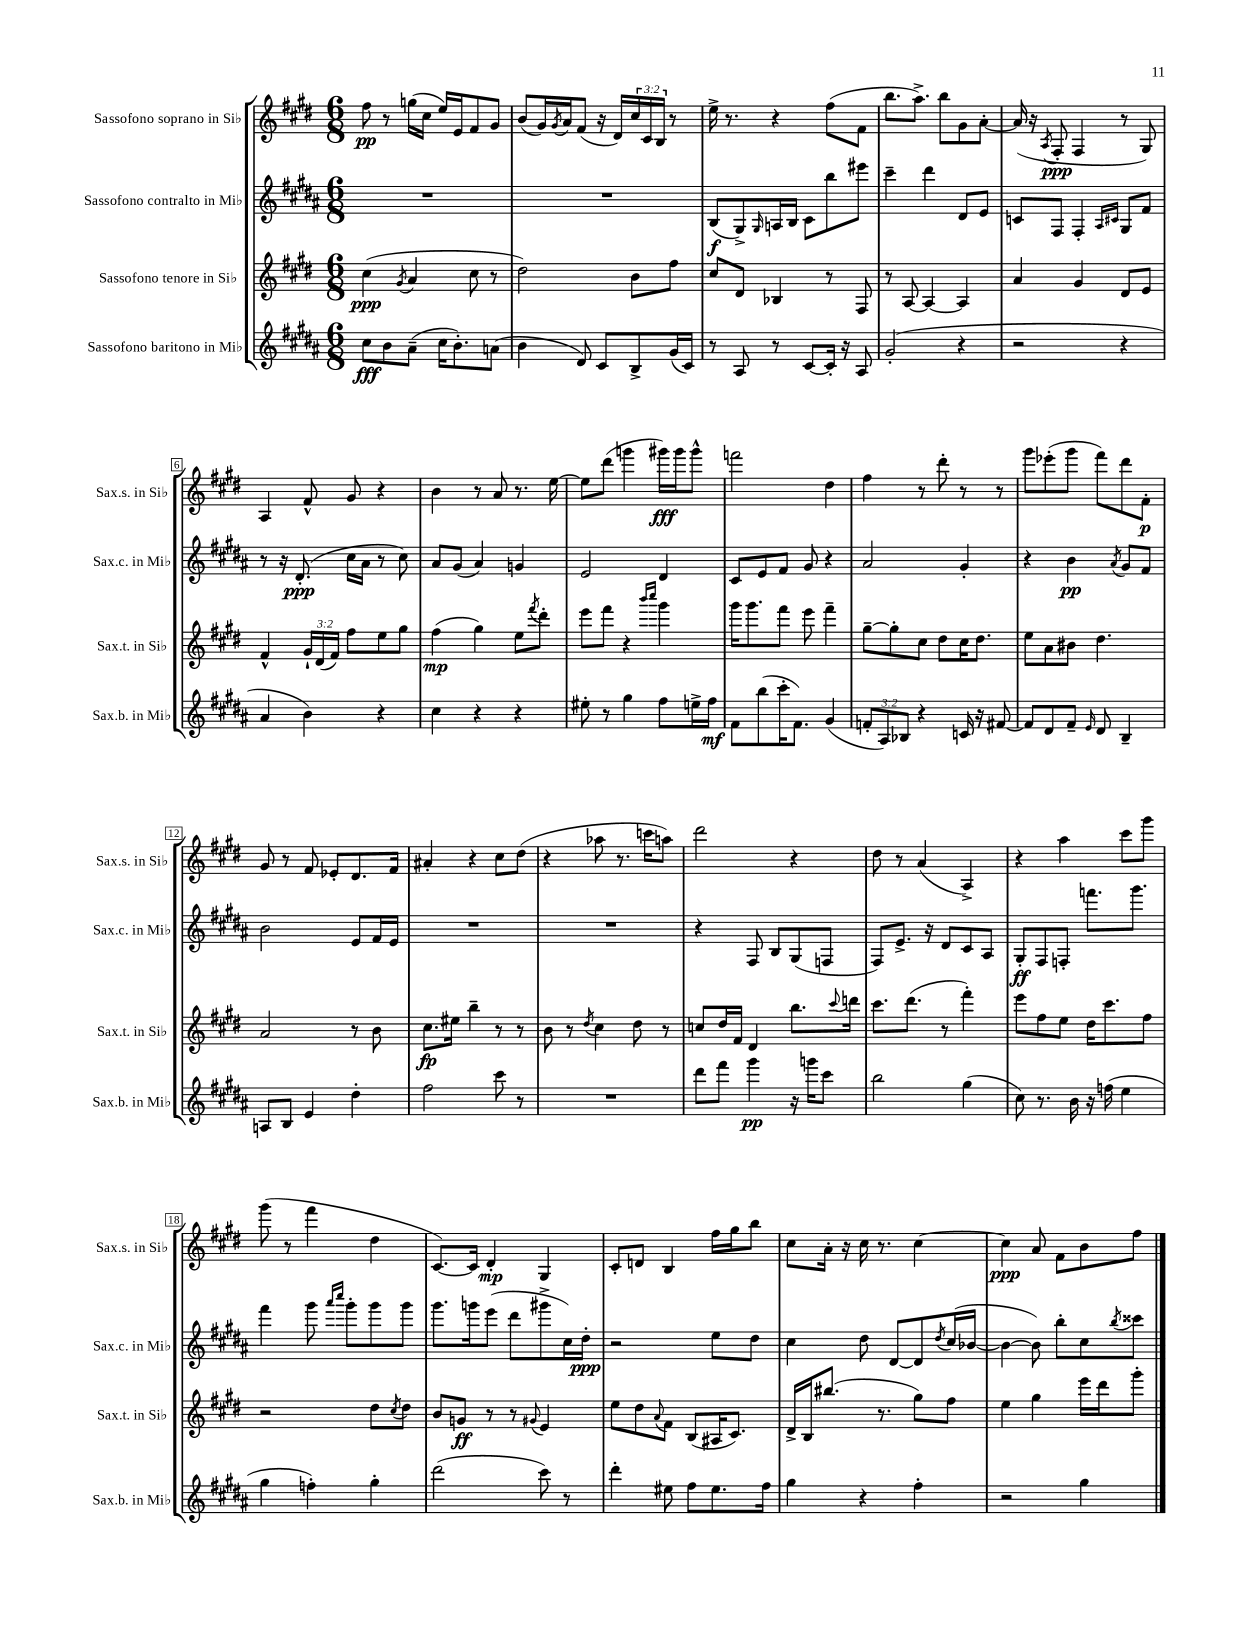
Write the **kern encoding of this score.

**kern	**kern	**kern	**kern
*staff4	*staff3	*staff2	*staff1
*clefG2	*clefG2	*clefG2	*clefG2
*k[f#c#g#d#a#]	*k[f#c#g#d#]	*k[f#c#g#d#a#]	*k[f#c#g#d#]
*M6/8	*M6/8	*M6/8	*M6/8
8cc#	(4cc#	2.r	8ff#
8b	.	.	8r
.	8qg#	.	.
(8a#~	4a	.	(16gg
.	.	.	16cc#
16cc#	.	.	16ee)
8.b')	.	.	16e
.	8cc#	.	8f#
(8a	8r	.	8g#
=	=	=	=
4b	2dd#)	2.r	(8b
.	.	.	16g#)
.	.	.	8qg#
.	.	.	16a
8d#)	.	.	(8f#
8c#	.	.	16r
.	.	.	16d#)
8B^	8b	.	24cc#
.	.	.	24c#
.	.	.	24B
(16g#	8ff#	.	8r
16c#)	.	.	.
=	=	=	=
8r	8cc#	(8B	16ee^
.	.	.	8.r
8A#	8d#	8G#^)	.
.	.	16qqG#	.
8r	4B-	16A	4r
.	.	16B	.
[8c#	.	8c#	.
16c#']	8r	8bb	(8ff#
16r	.	.	.
8A#	8F#	8eee#	8f#
=	=	=	=
(2g#'	8r	4ccc#~	8.bb
.	[8A	.	.
.	.	.	8.aa^)
.	4A_	4ddd#	.
.	.	.	8bb
4r	4A]	8d#	8g#
.	.	8e	[8a'
=	=	=	=
2r	4a	8c	(16a]
.	.	.	16r
.	.	.	8qA
.	.	8F#	8F#'
.	4g#	4F#'	4F#
.	.	16qqA#	.
.	.	16qqc#	.
4r	8d#	8G#	8r
.	8e	8f#	8G#)
=	=	=	=
4a#	4f#^^	8r	4A
.	.	16r	.
.	.	(8.d#'	.
4b)	24g#`	.	8f#^^
.	(24d#	.	.
.	24f#)	.	.
.	8ff#	16cc#	8g#
.	.	16a#	.
4r	8ee	8r	4r
.	8gg#	8cc#)	.
=	=	=	=
4cc#	(4ff#	8a#	4b
.	.	(8g#	.
4r	4gg#)	4a#)	8r
.	.	.	8a
4r	8ee	4g	8.r
.	8qfff#	.	.
.	8ddd#'	.	.
.	.	.	[16ee
=	=	=	=
8ee#'	8eee	2e	8ee]
8r	8fff#	.	(8ddd#
4gg#	4r	.	4ggg
.	16qqbbb	.	.
.	16qqcccc#	.	.
8ff#	4ggg#	4d#	16ggg#)
.	.	.	16ggg#
16ee^	.	.	8ggg#^^
16ff#	.	.	.
=	=	=	=
8f#	16ggg#	8c#	2fff
.	8.ggg#	.	.
(8bb	.	8e	.
16ccc#'	8fff#	8f#	.
8.f#)	.	.	.
.	8eee	8g#	.
(4g#	4fff#~	4r	4dd#
=	=	=	=
12f'	[8gg#~	2a#	4ff#
12A#)	.	.	.
.	8gg#']	.	.
12B-	.	.	.
4r	8cc#	.	8r
.	8dd#	.	8ddd#'
16c	16cc#	4g#'	8r
16r	8.dd#	.	.
[8f#	.	.	8r
=	=	=	=
8f#]	8ee	4r	8ggg#
8d#	8a	.	(8eee-'
8f#~	8b#	4b	8ggg#
16qqe	.	.	.
8d#	4.dd#	.	8fff#)
.	.	8qa#	.
4B~	.	8g#	8ddd#
.	.	8f#	8f#'
=	=	=	=
8A	2a	2b	8g#
8B	.	.	8r
4e	.	.	8f#
.	.	.	8e-'
4dd#'	8r	8e	8.d#
.	8b	16f#	.
.	.	16e	16f#
=	=	=	=
2ff#	8.cc#	2.r	4a#'
.	16ee#	.	.
.	4bb~	.	4r
8ccc#	8r	.	8cc#
8r	8r	.	(8dd#
=	=	=	=
2.r	8b	2.r	4r
.	8r	.	.
.	8qdd#	.	.
.	4cc#	.	8aa-
.	.	.	8.r
.	8dd#	.	.
.	.	.	16ccc
.	8r	.	8aa)
=	=	=	=
8ddd#	8cc	4r	2ddd#
8fff#	16dd#	.	.
.	16f#	.	.
4ggg#	4d#	8F#	.
.	.	8B	.
16r	8.bb	(8G#	4r
16ggg	.	.	.
8ccc#	.	8F	.
.	8qqccc#	.	.
.	16ddd	.	.
=	=	=	=
2bb	8.ccc#	8F#)	8dd#
.	.	8.e^	8r
.	(8.ddd#	.	.
.	.	.	(4a
.	.	16r	.
.	8r	8d#	.
(4gg#	4fff#')	8c#	4A^)
.	.	8A#	.
=	=	=	=
8cc#)	8eee	8G#'	4r
8.r	8ff#	8F#	.
.	8ee	8F'	4aa
16b	.	.	.
16r	16dd#	8.fff	.
(16ff	8.ccc#	.	.
4ee	.	.	8ccc#
.	.	8.ggg#	.
.	8ff#	.	8ggg#
=	=	=	=
4gg#	2r	4fff#	(8ggg#
.	.	.	8r
4ff')	.	8ggg#	4fff#
.	.	16qqaaa#	.
.	.	16qqcccc#	.
.	.	8ggg#'	.
4gg#'	8dd#	8ggg#	4dd#
.	8qcc#	.	.
.	8dd#	8ggg#	.
=	=	=	=
(2ddd#	8b	8.ggg#	[8.c#)
.	8g	.	.
.	.	16ggg	16c#]
.	8r	(8eee	4d#'
.	8r	8ddd#	.
.	8qqg#	.	.
8ccc#)	4e	8ggg#^	4G#
8r	.	16cc#)	.
.	.	16dd#'	.
=	=	=	=
4ddd#'	8ee	2r	8c#'
.	8dd#	.	8d
.	8qqa	.	.
8ee#	8f#	.	4B
8ff#	(8B	.	.
8.ee#	16A#	8ee	16ff#
.	8.c#)	.	16gg#
.	.	8dd#	8bb
16ff#	.	.	.
=	=	=	=
4gg#	16d#^	4cc#	8cc#
.	16B	.	.
.	(8.bb#	.	16a'
.	.	.	16r
4r	.	8dd#	16cc#
.	8.r	.	8.r
.	.	[8d#	.
4ff#'	8gg#)	8d#]	[4cc#
.	.	8qdd#	.
.	8ff#	(16cc#	.
.	.	[16b-	.
=	=	=	=
2r	4ee	4b-_	4cc#]
.	4gg#	8b-])	8a
.	.	8bb'	8f#
4gg#	16eee	8cc#	8b
.	16ddd#	.	.
.	.	8qbb	.
.	8ggg#'	8ccc##	8ff#
==	==	==	==
*-	*-	*-	*-
